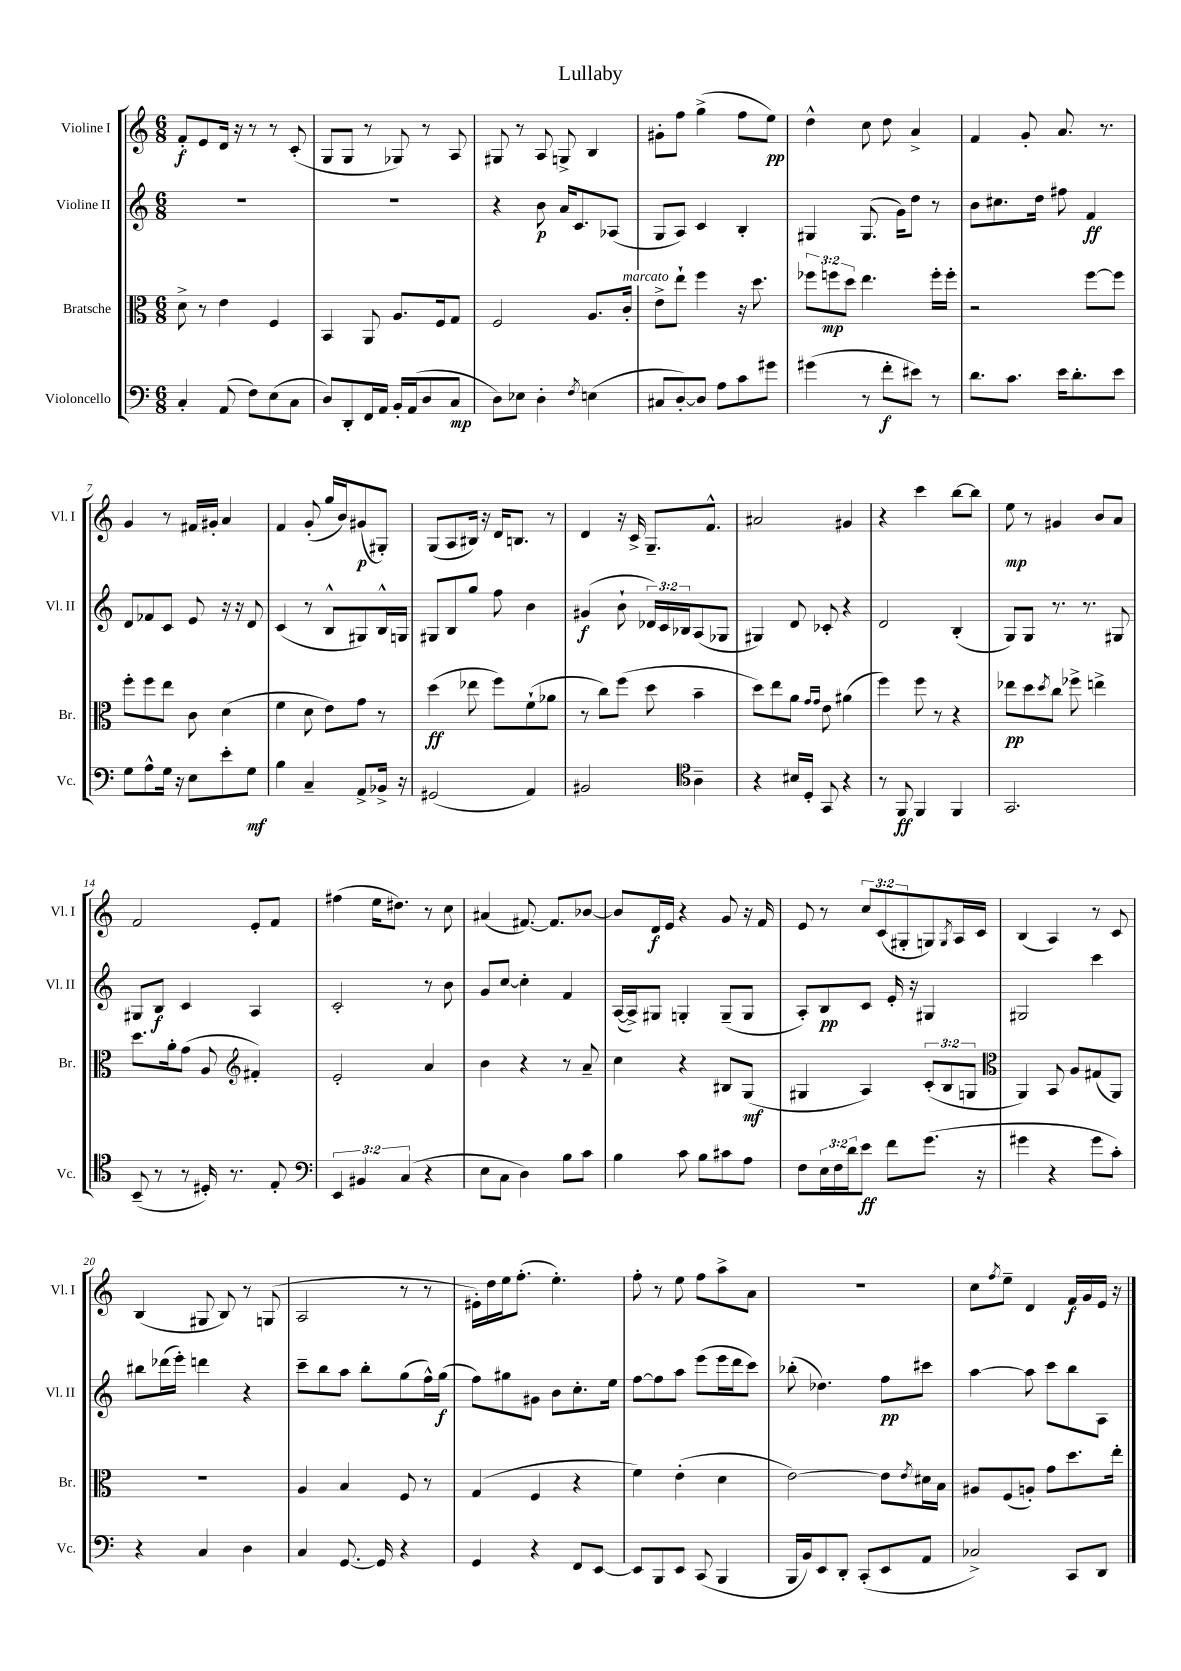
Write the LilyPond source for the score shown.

\header { title = "Lullaby" }
<<
\new StaffGroup <<
\new Staff = "s0" \with { instrumentName = "Violine I" shortInstrumentName = "Vl. I" } {
    \clef treble \key c \major \numericTimeSignature \time 6/8 \override Staff.TupletNumber.text = #tuplet-number::calc-fraction-text
    f'8-.\f e'8 d'16 r16 r8 r8 c'8-.( |
    g8 g8 r8 ges8) r8 a8 |
    gis8 r8 a8 g8-> b4 |
    gis'8-. f''8 g''4->( f''8 e''8\pp) |
    d''4-^ c''8 d''8 a'4-> |
    f'4 g'8-. a'8. r8. |
    g'4 r8 fis'16 gis'16-. a'4 |
    f'4 g'8-.( g''16 b'16) gis'8\p( gis8-.) |
    g8( a8 bis16) r16 d'16 b8. r8 |
    d'4 r16 c'16-> g8.-- f'8.-^ |
    ais'2 gis'4 |
    r4 c'''4 b''8~ b''8 |
    e''8\mp r8 gis'4 b'8 a'8 |
    f'2 e'8-. f'8 |
    fis''4( e''16 dis''8.) r8 c''8 |
    ais'4( fis'8.~) fis'8. bes'8~ |
    bes'8 d'16\f e'16 r4 g'8 r16 f'16 |
    e'8 r8 \tuplet 3/2 { c''8 c'8( gis8-. } g8) \acciaccatura { g8 } a16 c'16 |
    b4( a4) r8 c'8 |
    b4( gis8 b8) r8 g8( |
    a2 r8 r8 |
    eis'16-.) d''16 e''16 f''8.-.( e''4.-.) |
    f''8-. r8 e''8 f''8 a''8-> a'8 |
    R2. |
    c''8 \acciaccatura { f''8 } e''8-- d'4 f'16\f g'16 e'16 r16 \bar "|." |
}
\new Staff = "s1" \with { instrumentName = "Violine II" shortInstrumentName = "Vl. II" } {
    \clef treble \key c \major \numericTimeSignature \time 6/8 \override Staff.TupletNumber.text = #tuplet-number::calc-fraction-text
    R2. |
    R2. |
    r4 b'8\p a'16 c'8. aes8( |
    g8 a8) c'4 b4-. |
    gis4 gis8.( g'16) d''8 r8 |
    b'8 cis''8. d''16 fis''8 f'4\ff |
    d'8 fes'8 c'8 e'8 r16 r16 d'8 |
    c'4( r8 b8-^ gis8) b16-^ g16 |
    gis8 b8 g''8 f''8 b'4 |
    gis'4\f( b'8-! \tuplet 3/2 { des'16) c'16 bes16 } a8( ges8 |
    gis4) d'8 ces'8-. r4 |
    d'2 b4-.( |
    g8) g8 r8. r8. gis8 |
    gis8 b8\f c'4 a4 |
    c'2-. r8 b'8 |
    g'8 c''8~ c''4-. f'4 |
    a16~( a16->) gis8 g4-. g8--( g8 |
    a8-.) b8\pp c'8 e'16-. r16 gis4 |
    gis2 c'''4 |
    bis''8 des'''16( e'''16-.) d'''4 r4 |
    c'''8-- b''8 a''8 b''8-. g''8( f''16-^) g''16\f( |
    f''8) gis''8 gis'8 b'8 c''8.-. e''16 |
    f''8~ f''8 a''8 e'''8( e'''16 d'''16 c'''8) |
    bes''8-.( des''4.) f''8\pp cis'''8 |
    a''4~ a''8 c'''8 b''8 a8 \bar "|." |
}
\new Staff = "s2" \with { instrumentName = "Bratsche" shortInstrumentName = "Br." } {
    \clef alto \key c \major \numericTimeSignature \time 6/8 \override Staff.TupletNumber.text = #tuplet-number::calc-fraction-text
    d'8-> r8 e'4 f4 |
    b,4 a,8 a8. f16 g8 |
    f2 a8. c'16-.^\markup { \italic "marcato" } |
    e'8-> e''8-! f''4 r16 d''8. |
    \tuplet 3/2 { fes''8 f''8\mp d''8 } e''4. f''16-. f''16-. |
    r2 f''8~ f''8 |
    f''8-. f''8 e''8 c'8 d'4( |
    f'4 d'8 e'8) g'8 r8 |
    d''4\ff( ees''8 f''8) f'8-!( aes'8 |
    r8 c''8) f''8( d''8 b'4-- |
    d''8) e''8 a'8 \grace { g'16 g'16 } e'8 ais'4( |
    f''4) f''8 r8 r4 |
    ees''8\pp d''8 \acciaccatura { d''8 } c''8 fes''8-> e''4-> |
    d''8. a'16-. g'8( a8 \clef treble fis'4-.) |
    e'2-. a'4 |
    b'4 r4 r8 a'8-- |
    c''4 r4 bis8 g8\mf( |
    gis4 a4) \tuplet 3/2 { c'8-.( b8 g8 } |
    \clef alto a,4) b,8 a8 gis8( a,8) |
    R2. |
    a4 b4 f8 r8 |
    g4( f4 r4 |
    f'4) e'4-.( d'4 |
    e'2~) e'8 \acciaccatura { e'8 } dis'16 b16 |
    ais8 f8( a8-.) g'8 d''8. e''16-. \bar "|." |
}
\new Staff = "s3" \with { instrumentName = "Violoncello" shortInstrumentName = "Vc." } {
    \clef bass \key c \major \numericTimeSignature \time 6/8 \override Staff.TupletNumber.text = #tuplet-number::calc-fraction-text
    c4-. a,8( f8) e8( c8 |
    d8) d,8-. f,16 a,16 b,16-. a,16( d8 c8\mp |
    d8) ees8 d4-. \acciaccatura { f8 } e4( |
    cis8 d8~-.) d8 a8 c'8 gis'8 |
    gis'4( r8 f'8-.\f eis'8) r8 |
    d'8. c'8. e'16 d'8.-. e'8 |
    g8 a8-^ g16 r16 e8 e'8-. g8\mf |
    b4 c4-- a,8-> bes,16-> r16 |
    gis,2( a,4) |
    bis,2 \clef tenor a4-- |
    r4 bis16 d16-. g,8 r4 |
    r8 f,8\ff f,4 f,4 |
    g,2. |
    b,8--( r8 r8 dis16-.) r8. e8-. |
    \clef bass \tuplet 3/2 { e,4 bis,4 c4( } r4 |
    e8 c8 d4) b8 c'8 |
    b4 c'8 b8 cis'8 a8 |
    f8 \tuplet 3/2 { e16 f16 d'16 } e'8\ff f'8 g'8.( r16 |
    gis'4 r4 gis'8 c'8-.) |
    r4 c4 d4 |
    c4 g,8.~ g,16 r4 |
    g,4 r4 f,8 e,8~ |
    e,8 b,,8 e,8 c,8( b,,4 |
    b,,16 b,16) e,8 d,8-. c,8-.( e,8 a,8 |
    ces2->) c,8 d,8 \bar "|." |
}
>>
>>
